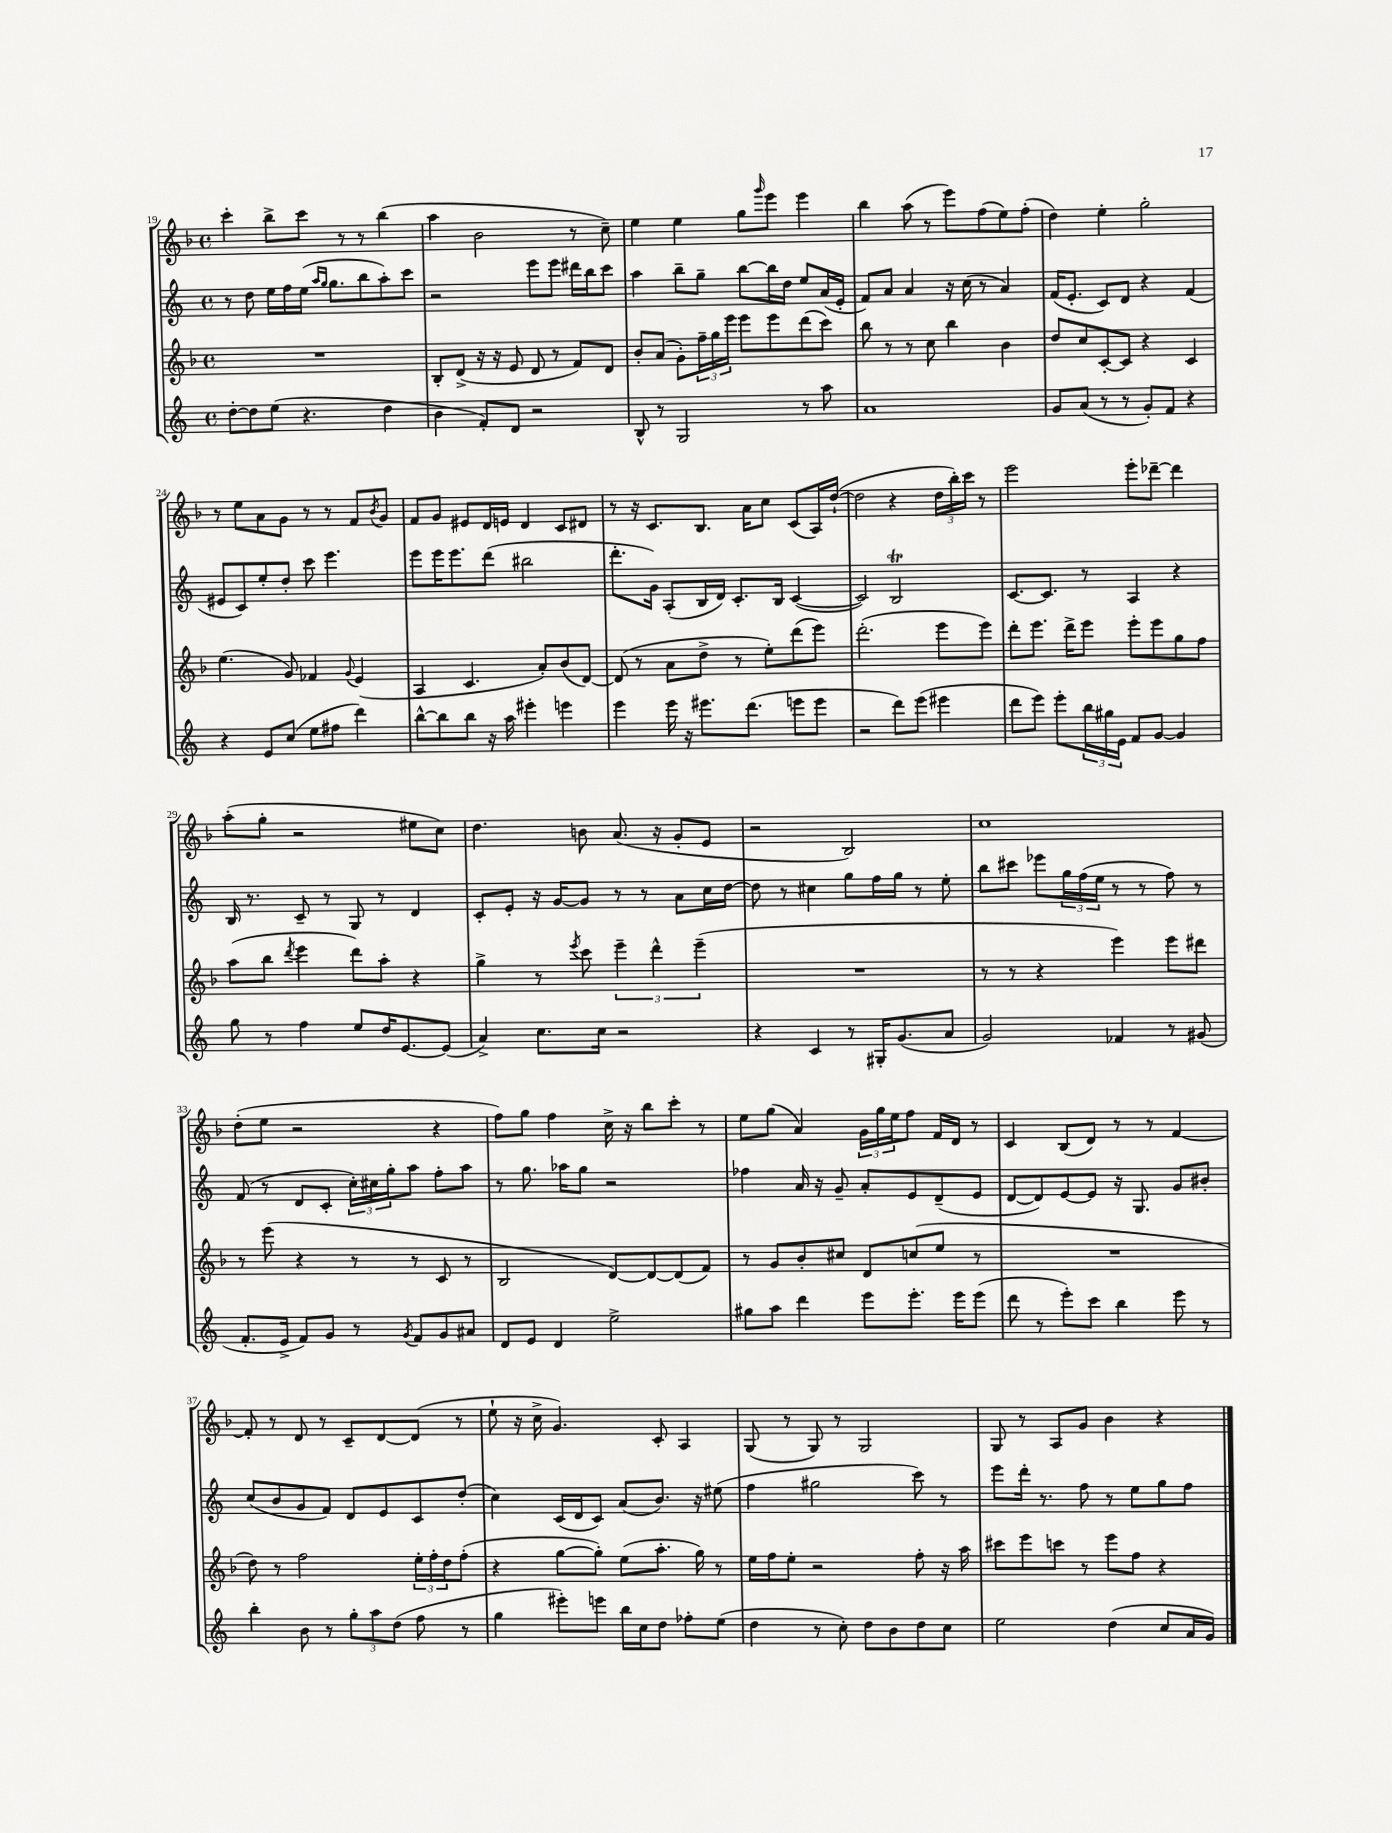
<<
\new StaffGroup <<
\new Staff = "s0" {
    \clef treble \key f \major \defaultTimeSignature \time 4/4
    c'''4-. bes''8-> c'''8 r8 r8 bes''4( |
    a''4 bes'2 r8 c''8--) |
    e''4 e''4 g''8 \grace { g'''16 } e'''8 e'''4 |
    bes''4 a''8( r8 e'''8) f''8( e''8) f''8-.( |
    d''4) e''4-. g''2-. |
    r8 e''8 a'8 g'8 r8 r8 f'8 \acciaccatura { bes'8 } g'8 |
    f'8 g'8 eis'8 d'16 e'16 d'4 c'8 dis'8 |
    r8 r16 c'8. bes8. a'16 c''8 c'8( a16) d''16~-!( |
    d''2 r4 \tuplet 3/2 { d''16 bes''16-.) c'''16 } r8 |
    e'''2 e'''8-. des'''8~-- des'''4 |
    a''8-.( g''8-. r2 eis''8 c''8) |
    d''4. b'8 a'8.( r16 g'8-. e'8 |
    r2 bes2) |
    c''1 |
    d''8-.( e''8 r2 r4 |
    f''8) g''8 f''4 c''16-> r16 bes''8 c'''8-. r8 |
    e''8 g''8( a'4) \tuplet 3/2 { g'16 g''16 e''16 } f''8 f'16 d'16 r8 |
    c'4 bes8( d'8) r8 r8 f'4~ |
    f'8-. r8 d'8 r8 c'8-- d'8~ d'8( r8 |
    e''8-! r16 c''16-> g'4.) c'8-. a4 |
    g8( r8 g8) r8 g2 |
    g8 r8 a8 g'8 bes'4 r4 \bar "|." |
}
\new Staff = "s1" {
    \clef treble \key c \major \defaultTimeSignature \time 4/4
    r8 d''8 e''16 f''16 e''16( \grace { a''16 g''16 } g''8. b''8 a''8-.) c'''8 |
    r2 e'''8 e'''8 dis'''16 b''16 c'''8 |
    a''4 b''8-- g''8-- b''8~ b''16 d''16 e''8 a'16( e'16-. |
    f'8) a'8 a'4 r16 c''16( r8 a'4) |
    f'16( e'8.-. c'8) d'8 r4 f'4( |
    eis'8 c'8) e''8-. d''8-. c'''8 e'''4. |
    e'''8 e'''16 e'''8. d'''8( bis''2 |
    d'''8.-. g'16) a8-.( b16 d'16) c'8.-. b16 c'4~( |
    c'2) b2\trill |
    c'8.~ c'8. r8 a4 r4 |
    b16 r8. c'8-- r8 g8 r8 d'4 |
    c'8-. e'8-. r16 g'16~ g'8 r8 r8 a'8 c''16 d''16~ |
    d''8 r8 cis''4 g''8 f''16 g''16 r8 e''8-. |
    b''8 cis'''8 ees'''8 \tuplet 3/2 { g''16 f''16( e''16 } r8 r8 f''8) r8 |
    f'8( r8 d'8 c'8-. \tuplet 3/2 { c''16-.) cis''16 g''16-. } a''8 f''8-. a''8 |
    r8 g''8. aes''16 g''8 r2 |
    fes''4 a'16 r16 g'8-- a'8-. e'8 d'8--( e'8 |
    d'8~ d'8) e'8~ e'8 r16 g8. g'8 bis'8-. |
    c''8( b'8 g'8 f'8) d'8 e'8 c'8 d''8-.( |
    c''4) c'16( d'16 c'8) a'8( b'8.) r16 eis''8( |
    f''4 gis''2 c'''8) r8 |
    e'''8 d'''16-. r8. f''8 r8 e''8 g''8 f''8 \bar "|." |
}
\new Staff = "s2" {
    \clef treble \key f \major \defaultTimeSignature \time 4/4
    R1 |
    bes8-. d'8->( r16 r16 e'8 d'8 r8 f'8) d'8 |
    bes'8-. a'8( g'8-.) \tuplet 3/2 { f''16-- g''16 e'''16 } e'''8 e'''8 d'''8( c'''8) |
    bes''8 r8 r8 c''8 bes''4 bes'4 |
    d''8 c''8 c'8~-. c'8 r4 c'4 |
    e''4.( g'8) fes'4 \appoggiatura { g'8 } e'4( |
    a4 c'4. a'8-.) bes'8( d'8~) |
    d'8( r8 a'8 d''8-> r8 e''8-.) d'''8( e'''8) |
    d'''2.-.( e'''8 e'''8) |
    d'''8-. e'''8. d'''16-> e'''8 e'''8-. e'''8 g''8 f''8 |
    a''8( bes''8 \acciaccatura { d'''8 } e'''4 d'''8) a''8-. r4 |
    g''4-> r8 \acciaccatura { e'''8 } c'''8 \tuplet 3/2 { e'''4-- d'''4-^ e'''4--( } |
    R1 |
    r8 r8 r4 e'''4) e'''8 dis'''8 |
    r8 e'''8( r4 r8 r8 c'8 r8 |
    bes2 d'8~) d'8~ d'8( f'8) |
    r8 g'8 bes'8-. cis''8 d'8 c''8( e''8 r8 |
    R1 |
    d''8) r8 f''2 \tuplet 3/2 { e''16-. f''16-. d''16 } f''8-.( |
    r4 g''8~ g''8-.) e''8( a''8.-. g''16) r8 |
    e''16 f''16 e''8-. r2 f''8-. r16 a''16 |
    cis'''8 e'''8 c'''8 r8 e'''8 f''8 r4 \bar "|." |
}
\new Staff = "s3" {
    \clef treble \key c \major \defaultTimeSignature \time 4/4
    d''8~-. d''8 e''8( r4. d''4 |
    b'4 f'8-.) d'8 r2 |
    b8-^ r8 g2 r8 a''8 |
    a'1 |
    g'8 a'8( r8 r8 g'8-.) f'8 r4 |
    r4 e'8 c''8( e''8 fis''8 d'''4) |
    b''8~-^ b''8 b''8 r16 a''16 eis'''4-. e'''4 |
    e'''4 e'''16 r16 eis'''8. d'''8.( e'''8 e'''8 |
    r2 d'''8) e'''8( eis'''4 |
    d'''8 e'''8) e'''8-. \tuplet 3/2 { b''16 gis''16 e'16 } f'8 g'8~ g'4 |
    g''8 r8 f''4 e''8 d''16 e'8.~ e'8( |
    a'4->) c''8. c''16 r2 |
    r4 c'4 r8 gis16-. g'8.( a'8 |
    g'2) fes'4 r8 gis'8( |
    f'8.-. e'16-> f'8) g'8 r8 \acciaccatura { g'8 } f'8 g'8 ais'8 |
    d'8 e'8 d'4 e''2-> |
    gis''8 a''8 d'''4 e'''8 e'''8.-. e'''16 e'''8( |
    d'''8 r8 e'''8-.) c'''8 b''4 e'''8 r8 |
    b''4-. b'8 r8 \tuplet 3/2 { g''8-. a''8 d''8( } f''8 r8 |
    g''4 eis'''8-.) e'''8 b''16 c''16 d''8 fes''8-. e''8( |
    d''4 r8 c''8-.) d''8 b'8 d''8 c''8 |
    e''2 d''4( c''8 a'16 g'16) \bar "|." |
}
>>
>>
\layout { \context { \Score currentBarNumber = #19 } }
